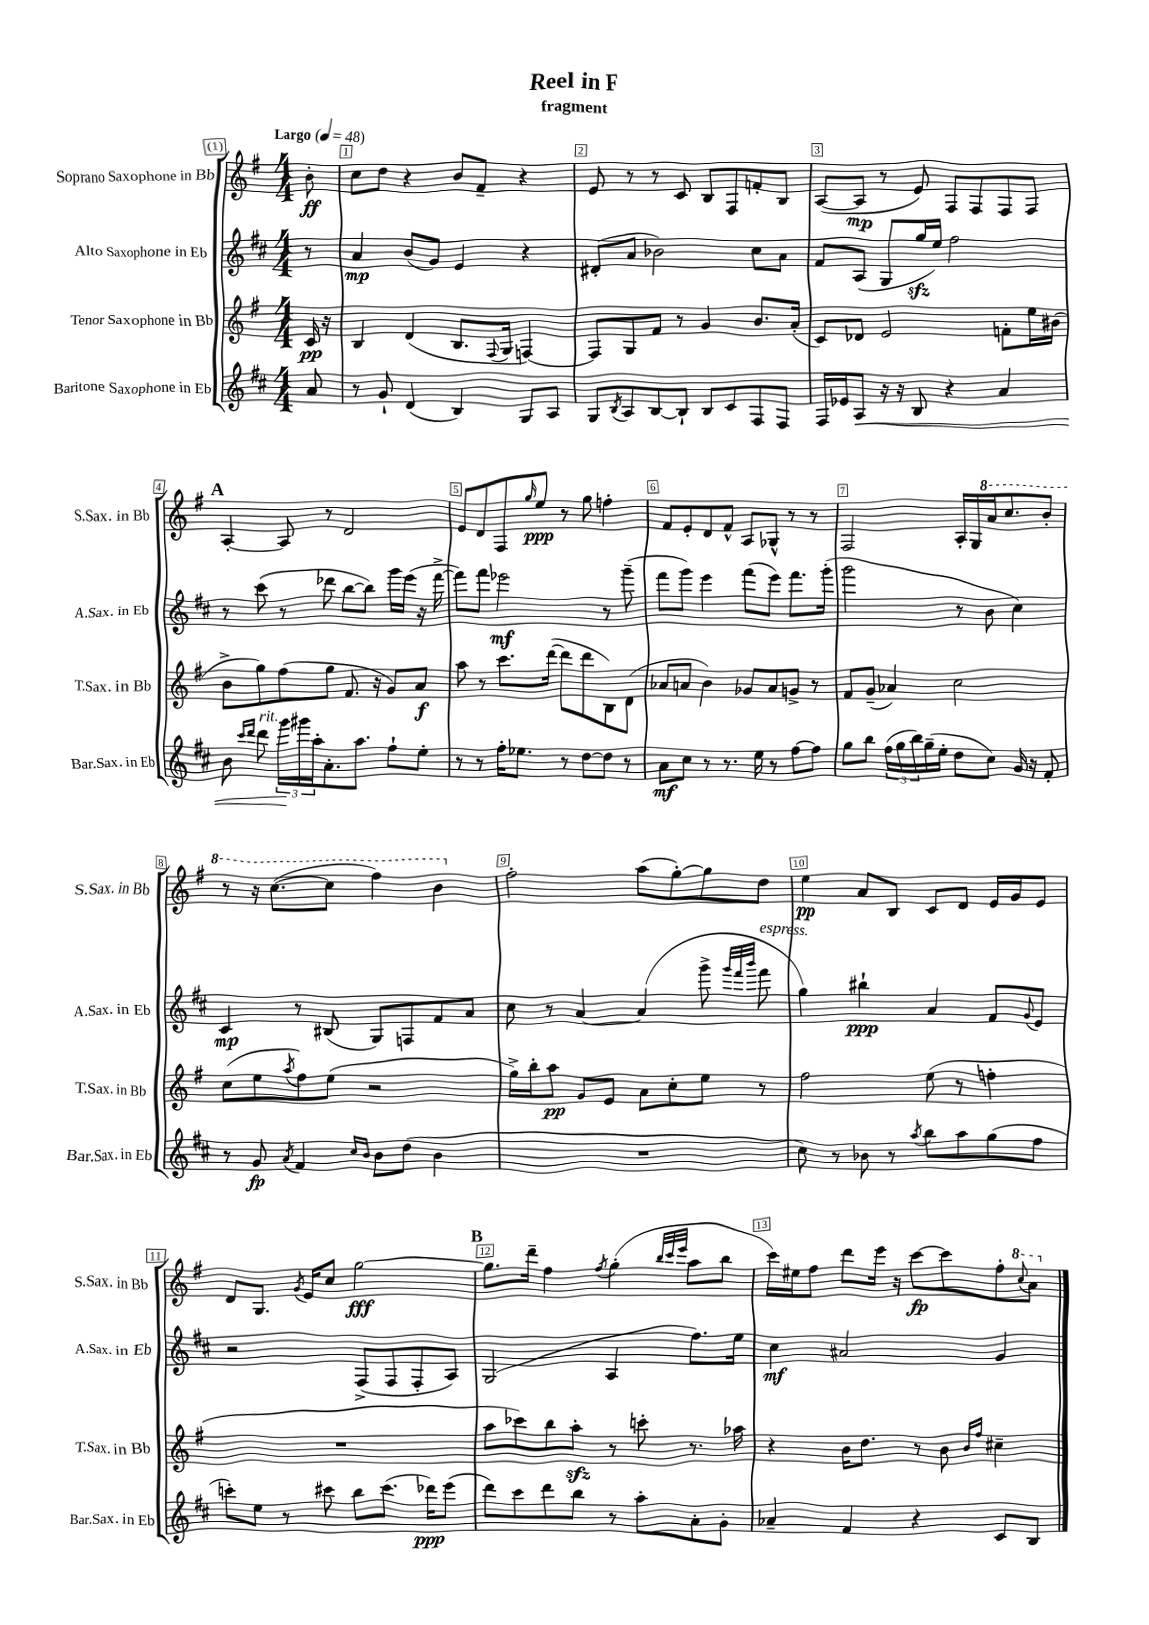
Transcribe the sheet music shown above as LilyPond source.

\header { title = "Reel in F" subtitle = "fragment" }
<<
\new StaffGroup <<
\new Staff = "s0" \with { instrumentName = "Soprano Saxophone in Bb" shortInstrumentName = "S.Sax. in Bb" } {
    \clef treble \key g \major \numericTimeSignature \time 4/4 \partial 8 \tempo "Largo" 4 = 48
    b'8-.\ff |
    c''8 d''8 r4 b'8 fis'8-- r4 |
    e'8 r8 r8 c'8 b8 fis8 f'8-. b8 |
    a8~( a8\mp r8 e'8) fis8 fis8 fis8 fis8 |
    \mark \markup { \bold "A" } a4~-. a8 r8 d'2 |
    e'8 d'8 fis8 \grace { g''16 } e''8\ppp r8 g''8 f''4-. |
    fis'8 e'8-. d'8 fis'8-^ a8 ges8-^ r8 r8 |
    fis2 a16-. g16 \ottava #1 a''16 c'''8. b''8-. |
    r8 r16 c'''8.~( c'''8 fis'''4) b''4 \ottava #0 |
    fis''2-. a''8( g''8~-.) g''8 d''8 |
    e''4\pp a'8 b8 c'8 d'8 e'16 g'16 e'8 |
    d'8 g8. \acciaccatura { g'8 } e'16 c''8 g''2~\fff |
    \mark \markup { \bold "B" } g''8. d'''16-- fis''4 \acciaccatura { fis''8 } g''4-.( \grace { b''32 c'''32 e'''32 } a''8 b''8 |
    c'''16) eis''16 fis''8 d'''8 e'''16 r16 c'''8~\fp c'''8 fis''8-. \ottava #1 \appoggiatura { c'''8 } a''8 \ottava #0 \bar "|." |
}
\new Staff = "s1" \with { instrumentName = "Alto Saxophone in Eb" shortInstrumentName = "A.Sax. in Eb" } {
    \clef treble \key d \major \numericTimeSignature \time 4/4 \partial 8
    r8 |
    a'4\mp b'8( g'8) e'4 r4 |
    dis'8-.( a'8 bes'2) cis''8 a'8 |
    fis'8 a8( g8 g''16\sfz e''16) fis''2 |
    \mark \markup { \bold "A" } r8 cis'''8( r8 des'''8 b''8~ b''8) g'''16 e'''16( r16 fis'''16~-> |
    fis'''8) fis'''8 ees'''2\mf r8 g'''8--( |
    fis'''8 g'''8) e'''4 fis'''8( e'''8) fis'''8. g'''16-.( |
    g'''2 r8 b'8 cis''4) |
    cis'4\mp r8 bis8( g8) f8 fis'8 a'8 |
    cis''8 r8 a'4~ a'4( g'''8-> \grace { g'''32 fis'''32 b'''32 } fis'''8^\markup { \italic "espress." } |
    g''4) bis''4-!\ppp a'4 fis'8 \appoggiatura { g'8 } e'8 |
    r2 fis8->( fis8 fis8-. a8) |
    \mark \markup { \bold "B" } g2( a4 fis''8.) e''16 |
    cis''4\mf ais'2 g'4 \bar "|." |
}
\new Staff = "s2" \with { instrumentName = "Tenor Saxophone in Bb" shortInstrumentName = "T.Sax. in Bb" } {
    \clef treble \key g \major \numericTimeSignature \time 4/4 \partial 8
    c'16\pp r16 |
    b4 d'4( b8. \appoggiatura { fis8 } g16 f4~) |
    f8 g8 fis'8 r8 g'4 b'8. a'16-.( |
    c'8) des'8 e'2 f'8-. e''16 bis'16( |
    \mark \markup { \bold "A" } b'8-> g''8) fis''8( g''8 fis'8. r16 g'8) a'8\f |
    a''8 r8 c'''8. d'''16~( d'''8 d'''8 b8) d'8( |
    aes'8 a'8 b'4) ges'8 a'8 g'8-> r8 |
    fis'8 g'8--( aes'4) c''2 |
    c''8( e''8 \acciaccatura { a''8 } fis''8) e''8( r2 |
    g''16->) b''16-. a''8\pp g'8 e'8 a'8 c''8-. e''8 r8 |
    fis''2 e''8( r8 f''4-. |
    R1 |
    \mark \markup { \bold "B" } a''8 ces'''8) b''8 a''8-.\sfz r8 c'''8-. r8. aes''16 |
    r4 b'16 d''8. r8 b'8 \grace { b'16 fis''16 } cis''4-- \bar "|." |
}
\new Staff = "s3" \with { instrumentName = "Baritone Saxophone in Eb" shortInstrumentName = "Bar.Sax. in Eb" } {
    \clef treble \key d \major \numericTimeSignature \time 4/4 \partial 8
    a'8 |
    r8 g'8-! d'4( b4) g8 a8 |
    g8 \acciaccatura { b8 } a8 b8~ b8-! b8 cis'8 fis8 fis8 |
    fis16 ees'16 a8\< r16 r16 b8 r4 a'4 |
    \mark \markup { \bold "A" } b'8 \grace { cis'''16 d'''16 } d'''8^\markup { \italic "rit." } \tuplet 3/2 { g'''16\! gis'''16 a''16-. } a'8.-. a''8. fis''8-! e''8-. |
    r8 r8 fis''16-. ees''8. r8 d''8~ d''8 r8 |
    a'8\mf cis''8 r8 r8. e''16 r8 fis''8~ fis''8 |
    g''8 b''8 \tuplet 3/2 { fis''16( g''16 b''16) } g''16--( e''16-. d''8 cis''8) g'16 r16 fis'8-. |
    r8 g'8\fp \acciaccatura { a'8 } fis'4 \grace { cis''16 b'16 } b'8 d''8( b'4 |
    R1 |
    cis''8) r8 bes'8 r8 \acciaccatura { a''8 } b''8 a''8 g''8( fis''8 |
    c'''8-.) e''8 r8 cis'''8 b''8 cis'''8.( des'''16\ppp) e'''8( |
    \mark \markup { \bold "B" } d'''8) cis'''8 d'''8 b''8 r8 a''8-. a'8-. g'8-. |
    aes'4-- fis'4 r4 cis'8 b8 \bar "|." |
}
>>
>>
\layout { \context { \Score \override BarNumber.break-visibility = ##(#f #t #t) barNumberVisibility = #all-bar-numbers-visible \override BarNumber.stencil = #(make-stencil-boxer 0.1 0.3 ly:text-interface::print) } }
